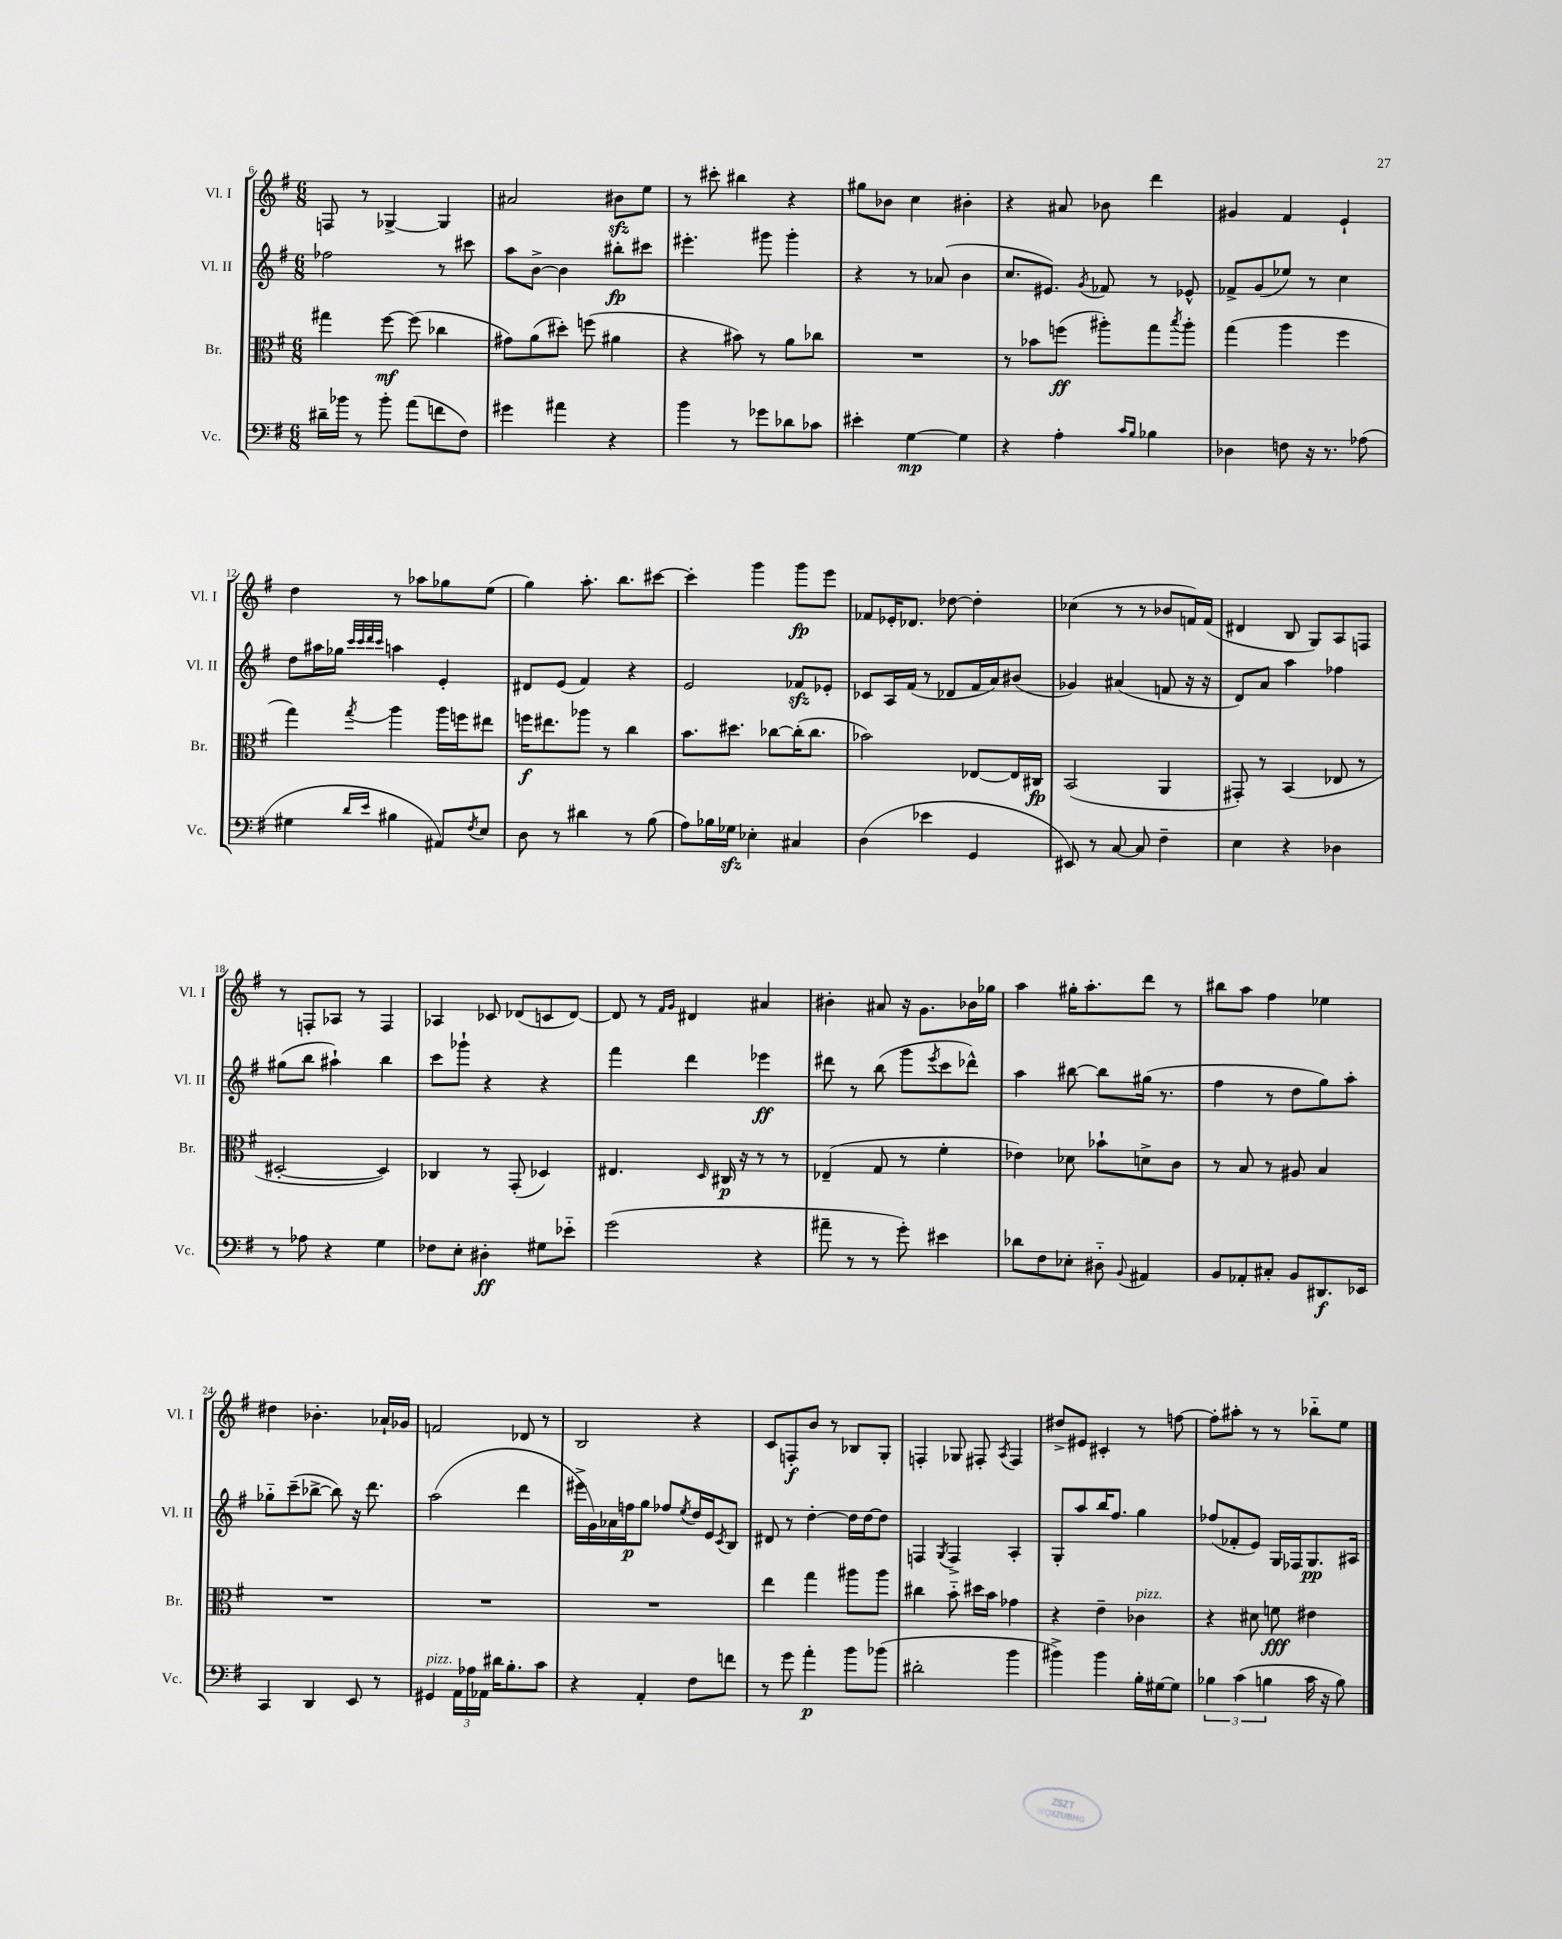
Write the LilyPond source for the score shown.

<<
\new StaffGroup <<
\new Staff = "s0" \with { instrumentName = "Vl. I" shortInstrumentName = "Vl. I" } {
    \clef treble \key g \major \numericTimeSignature \time 6/8
    f8 r8 ges4~-> ges4 |
    ais'2 bis'8\sfz e''8 |
    r8 cis'''8-. bis''4 r4 |
    gis''8 bes'8 c''4 bis'4-. |
    r4 ais'8 bes'8 d'''4 |
    gis'4 fis'4 e'4-! |
    d''4 r8 aes''8 ges''8 e''8( |
    g''4) a''8.-. b''8. cis'''8~ |
    cis'''4-. g'''4 g'''8\fp e'''8 |
    fes'8 ees'16-. des'8. des''8~ des''4-. |
    ces''4( r8 r8 bes'8 f'16) f'16( |
    dis'4 b8 g8) a8 f8 |
    r8 f8-. aes8 r8 f4 |
    aes4 ces'8 des'8( c'8 des'8~) |
    des'8 r8 \grace { fis'16 g'16 } dis'4 ais'4 |
    bis'4-. ais'8 r16 g'8. bes'16 ges''16 |
    a''4 gis''16-. a''8.-. d'''8 r8 |
    bis''8 a''8 fis''4 ees''4 |
    dis''4 bes'4.-. aes'16-! ges'16 |
    f'2 des'8 r8 |
    b2 r4 |
    c'8 f8-.\f b'8 r8 bes8 g8-. |
    f4-. ges8 fis8-. \acciaccatura { a8 } fis4 |
    dis''8-> eis'8 cis'4-. r8 f''8~ |
    f''8-. ais''8-. r8 r8 bes''8-_ e''8 \bar "|." |
}
\new Staff = "s1" \with { instrumentName = "Vl. II" shortInstrumentName = "Vl. II" } {
    \clef treble \key g \major \numericTimeSignature \time 6/8
    fes''2 r8 cis'''8 |
    a''8 b'8~-> b'4 bis''8-.\fp cis'''8 |
    eis'''4.-. gis'''8 gis'''4-. |
    r4 r8 aes'8( b'4 |
    c''8. eis'8.) \acciaccatura { g'8 } fes'8 r8 ees'8-^ |
    fes'8-> g'8( ees''8) r8 c''4 |
    d''8 ais''16 ges''16 \grace { c'''32 c'''32 d'''32 c'''32 } a''4 e'4-. |
    dis'8 e'8( fis'4) r4 |
    e'2 fes'8\sfz ees'8-. |
    ces'8 a16 fis'16( r8 des'8 fis'16 a'16) bis'8( |
    ges'4) ais'4( f'8 r16 r16 |
    d'8) a'8 a''4 fes''4 |
    gis''8( b''8 ais''4-!) b''4 |
    c'''8 ges'''8-! r4 r4 |
    fis'''4 d'''4 ees'''4\ff |
    dis'''8 r8 b''8( g'''8 \acciaccatura { e'''8 } c'''8 des'''8-^) |
    a''4 bis''8~ bis''8 gis''16( r8. |
    fis''4 r8 d''8 g''8) a''8-. |
    ges''8-_ c'''8--( bes''8~-> bes''8) r16 d'''8. |
    a''2( d'''4 |
    eis'''16-> g'16) aes'16 f''16\p g''8 fes''8 \acciaccatura { e''8 } d''16 e'16 \acciaccatura { c'8 } b8 |
    dis'8 r8 d''4~-. d''16 d''16~ d''8 |
    f4 \acciaccatura { g8 } f4-> a4-. |
    g8-. a''8 b''16 fis''8. g''4 |
    fes''8( fes'8-. e'8) g16 fes16 g8.\pp ais16 \bar "|." |
}
\new Staff = "s2" \with { instrumentName = "Br." shortInstrumentName = "Br." } {
    \clef alto \key g \major \numericTimeSignature \time 6/8
    gis''4 fis''8~\mf fis''8( ces''4 |
    gis'8) a'8( dis''8-.) f''8( ais'4 |
    r4 bis'8) r8 a'8 ces''8 |
    R2. |
    r8 bes'8 f''8\ff( ais''8-.) g''8 \acciaccatura { b''8 } ais''8-. |
    g''4( a''4 fis''4 |
    g''4) \acciaccatura { g''8 } a''4 a''16 f''16 eis''8 |
    f''16\f eis''8. aes''8 r8 c''4 |
    b'8. dis''8. ces''8~ ces''16-.( ces''8. |
    bes'2) ees8~ ees16 cis16\fp |
    b,2( a,4 |
    gis,8-.) r8 b,4( ees8 r8 |
    dis2~-. dis4) |
    ces4 r8 g,8-.( des4) |
    eis4. \grace { d16 } cis16\p r16 r8 r8 |
    ees4--( g8 r8 fis'4-. |
    ees'4) des'8 bes'8-! d'8-> c'8 |
    r8 b8 r8 ais8 b4 |
    R2. |
    R2. |
    R2. |
    e''4 g''4 ais''8 ais''8 |
    cis''4 b'8-_ dis''16 b'16 ges'4 |
    r4 e'4-- ces'4^\markup { \italic "pizz." } |
    r4 dis'8 f'8\fff eis'4 \bar "|." |
}
\new Staff = "s3" \with { instrumentName = "Vc." shortInstrumentName = "Vc." } {
    \clef bass \key g \major \numericTimeSignature \time 6/8
    dis'16-- bes'16 r8 bes'8-. a'8( f'8 fis8) |
    gis'4 ais'4 r4 |
    b'4 r8 ges'8 des'8 ces'8 |
    eis'4-. g4~\mp g4 |
    r4 a4-. \grace { c'16 b16 } bes4 |
    des4 f8 r16 r8. aes8( |
    gis4 \grace { d'16 e'16 } bis4 ais,8) \acciaccatura { fis8 } e8 |
    d8 r8 dis'4 r8 b8( |
    a8) bes16 ges16\sfz ees4-. cis4 |
    d4( ees'4 g,4 |
    eis,8) r8 c8~ c8 fis4-- |
    e4 r4 des4 |
    r8 aes8 r4 g4 |
    fes8 e8-. dis4-.\ff gis8 ees'8-_ |
    g'2( r4 |
    ais'8-- r8 r8 g'8-.) eis'4 |
    des'8 fis8 ees8-. dis8-_ \appoggiatura { b,8 } ais,4 |
    b,8 aes,8-. cis8-. b,8 dis,8.\f ees,16 |
    c,4 d,4 e,8 r8 |
    gis,4^\markup { \italic "pizz." } \tuplet 3/2 { a,16 aes16 aes,16 } dis'16 b8.-. c'8 |
    r4 a,4-. fis8 f'8 |
    r8 g'8 a'4-.\p b'8 bes'8( |
    dis'2-. b'4 |
    bis'4->) bis'4 b16-. gis16~ gis8 |
    \tuplet 3/2 { bes4 c'4( b4 } c'16 r16 b8) \bar "|." |
}
>>
>>
\layout { \context { \Score currentBarNumber = #6 } }
